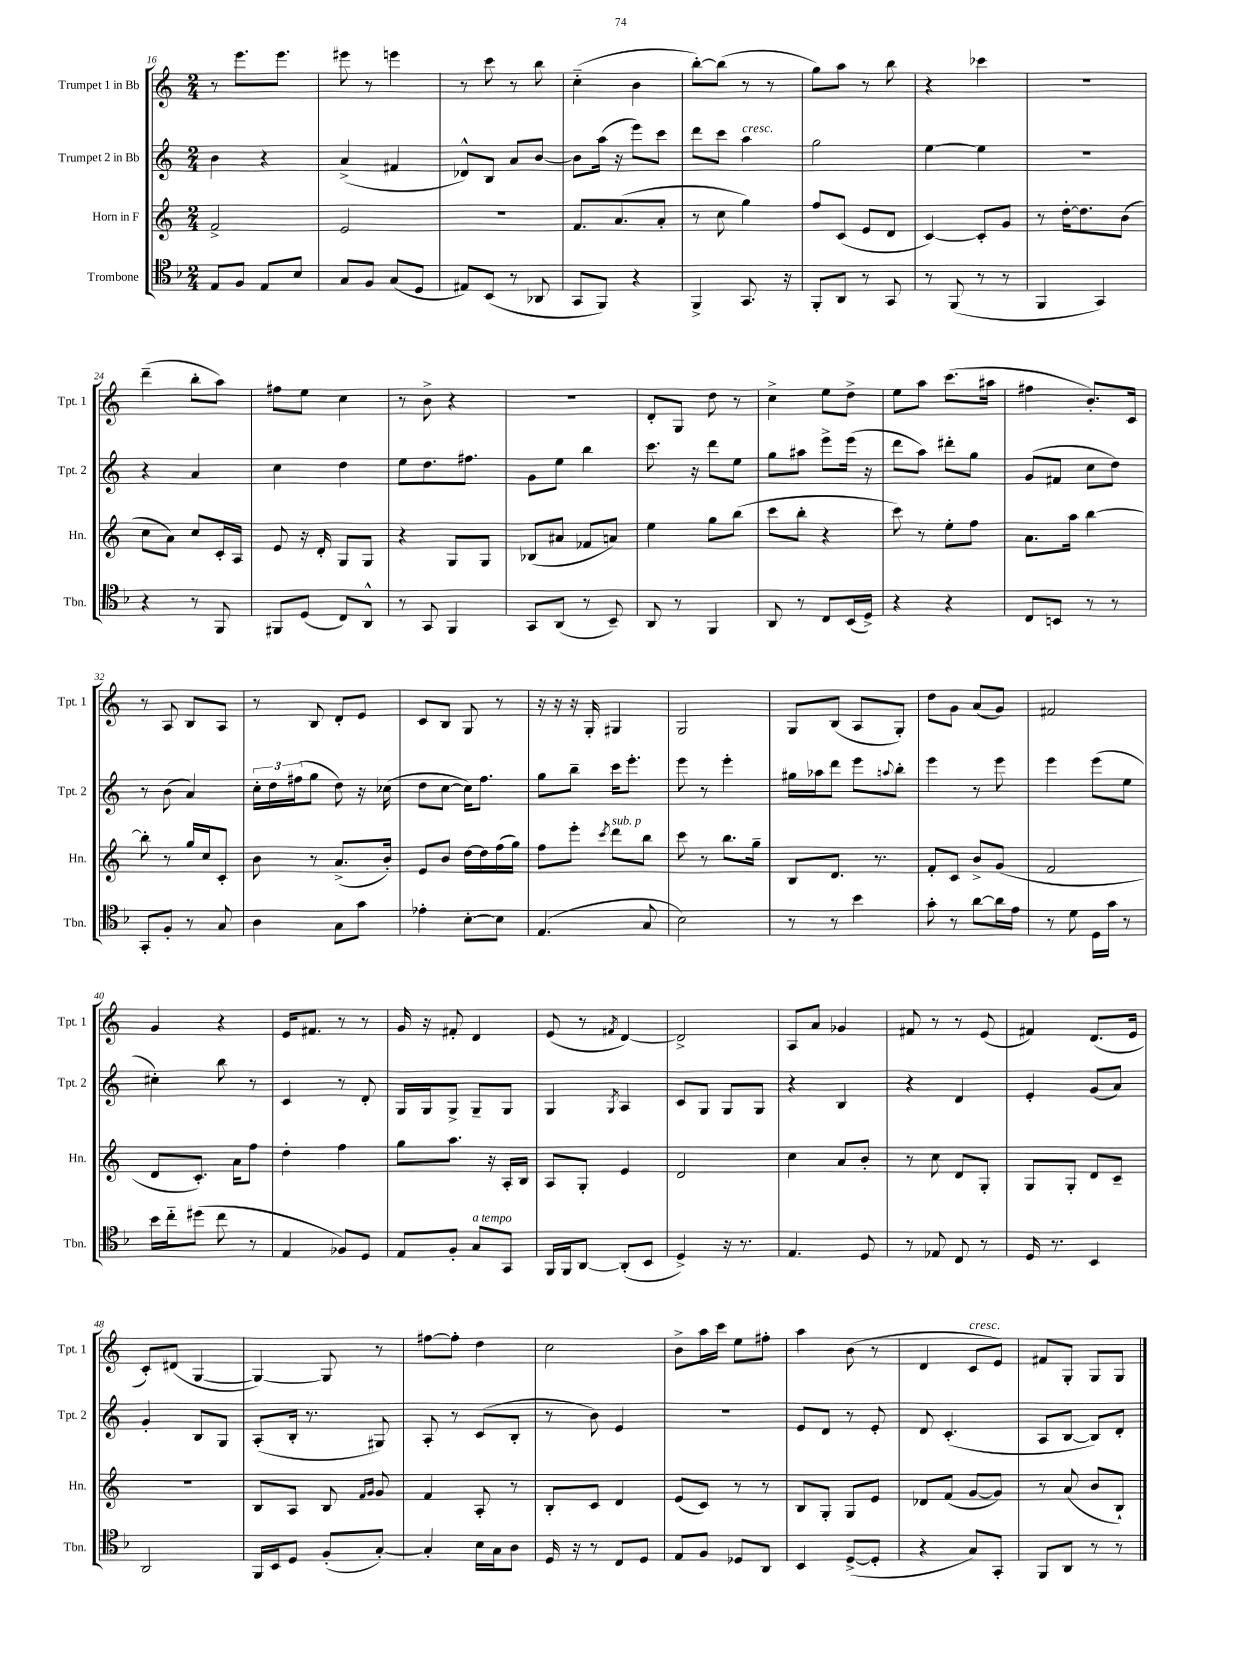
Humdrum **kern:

**kern	**kern	**kern	**kern
*part4	*part3	*part2	*part1
*staff4	*staff3	*staff2	*staff1
*I"Trombone	*I"Horn in F	*I"Trumpet 2 in Bb	*I"Trumpet 1 in Bb
*I'Tbn.	*I'Hn.	*I'Tpt. 2	*I'Tpt. 1
*clefC4	*clefG2	*clefG2	*clefG2
*k[b-]	*k[]	*k[]	*k[]
*M2/4	*M2/4	*M2/4	*M2/4
=16	=16	=16	=16
8E/L	2f^/	4b\	8r
8F/J	.	.	8.eee\L
8E/L	.	4r	.
.	.	.	8.eee\J
8B-/J	.	.	.
=17	=17	=17	=17
8G/L	2e/	(4a^/	8eee#X\
8F/J	.	.	8r
(8G/L	.	4f#X/	4eeen\
8D/J	.	.	.
=18	=18	=18	=18
8E#X/L)	2r	8d-X^^/L)	8r
(8BB-/J	.	8B/J	8ccc\
8r	.	8a/L	8r
8AA-X/	.	[8b/J	8bb\
=19	=19	=19	=19
8GG/L	8.f/L	8b\L]	(4cc\
8FF/J)	.	(16aa\Jk	.
.	(8.a/	16r	.
4r	.	8eee\L)	4b\
.	8a'/J	8ccc\J	.
=20	=20	=20	=20
4FF^/	8r	8ddd\L	[8bb'\L)
.	8cc\	8ccc\J	(8bb\J]
!	!	!LO:TX:a:i:t=cresc.	!
8.GG/	4gg\)	4aa\	8r
.	.	.	8r
16r	.	.	.
=21	=21	=21	=21
8FF'/L	8ff/L	2gg\	8gg\L)
8AA/J	(8c/J	.	8aa\J
8r	8e/L	.	8r
8GG/	8d/J	.	8bb\
=22	=22	=22	=22
8r	[4c/)	[4ee\	4r
(8FF/	.	.	.
8r	8c'/L]	4ee\]	4ccc-X\
8r	8g/J	.	.
=23	=23	=23	=23
4FF/	8r	2r	2r
.	[16dd'\KL	.	.
.	8.dd\]	.	.
4GG/)	.	.	.
.	(8b\J	.	.
!!LO:LB:g=z
=24	=24	=24	=24
4r	8cc\L	4r	(4ddd~\
.	8a\J)	.	.
8r	8cc/L	4a/	8bb'\L
8FF/	16c'/L	.	8aa\J)
.	16A/JJ	.	.
=25	=25	=25	=25
8FF#X/L	8e/	4cc\	8ff#X\L
(8D/J	16r	.	8ee\J
.	16d'/	.	.
8C/L)	8G/L	4dd\	4cc\
8AA^^/J	8G/J	.	.
=26	=26	=26	=26
8r	4r	8ee\L	8r
8GG/	.	8.dd\	8b^\
4FF/	8G/L	.	4r
.	.	8.ff#X\J	.
.	8G/J	.	.
=27	=27	=27	=27
8GG/L	(8B-X/L	8g\L	2r
(8AA/J	8a#X/J	8ee\J	.
8r	8f-X/L	4bb\	.
8BB-~/)	8an/J)	.	.
=28	=28	=28	=28
8AA/	4ee\	8.ccc\	8d'/L
8r	.	.	8G/J
.	.	16r	.
4FF/	8gg\L	8ddd\L	8dd\
.	(8bb\J	8ee\J	8r
=29	=29	=29	=29
8AA/	8ccc\L	8gg\L	4cc^\
8r	8bb'\J	8aa#X\J	.
8C/L	4r	8eee^\L	8ee\L
(16BB-/L	.	(16eee\Jk	8dd^\J
16D^/JJ)	.	16r	.
=30	=30	=30	=30
4r	8ccc\)	8ddd\L	8ee\L
.	8r	8aa\J)	8aa\J
4r	8ee'\L	8ddd#X'\L	(8.ccc\L
.	8ff\J	8gg\J	.
.	.	.	16aa#X\Jk
=31	=31	=31	=31
8C/L	8.a\L	(8g/L	4ff#X\
8BBn/J	.	8f#X/J	.
.	16aa\Jk	.	.
8r	[4bb\	8cc\L	8.b'/L)
8r	.	8dd\J)	.
.	.	.	16c/Jk
!!LO:LB:g=z
=32	=32	=32	=32
8GG'/L	8bb'\]	8r	8r
8F'/J	8r	(8b\	8A/
8r	16gg/LL	4a/)	8B/L
.	16cc/J	.	.
8G/	8c'/J	.	8A/J
=33	=33	=33	=33
4A\	8b\	24cc'\LL	8r
.	.	24dd\	.
.	.	(24ff#X\J	.
.	8r	8gg\J	8B/
8G\L	(8.a^/L	8dd\)	8d'/L
8g\J	.	16r	8e/J
.	16b'/Jk)	(16cc-X\	.
=34	=34	=34	=34
4e-X'\	8e/L	8dd\L	8c/L
.	8b/J	[8cc\J	8B/J
[8B-'\L	[16dd\LL	16cc\KL])	8G/
.	16dd\]	8.ff\J	.
8B-\J]	(16ff\	.	8r
.	16gg\JJ)	.	.
=35	=35	=35	=35
(4.E/	8ff\L	8gg\L	16r
.	.	.	16r
.	8eee'\J	8bb~\J	16r
.	.	.	16G'/
.	8qccc/	.	.
!	!LO:TX:a:i:t=sub. p	!	!
.	8ddd\L	16ccc\KL	4G#X/
.	.	8.eee'\J	.
8G/	8bb\J	.	.
=36	=36	=36	=36
2B-\)	8ccc\	8eee\	2G/
.	8r	8r	.
.	8.bb\L	4eee'\	.
.	16gg~\Jk	.	.
=37	=37	=37	=37
8r	8B/L	16gg#X\LL	8G/L
.	.	16aa-X\J	.
8r	8.d/J	8ddd\J	(8B/J
4b-\	.	8eee\L	8A/L
.	8.r	.	.
.	.	8qqaan/	.
.	.	8bb'\J	8G'/J)
=38	=38	=38	=38
8g'\	8f'/L	4eee\	8dd\L
8r	8c/J	.	8g\J
[8a\L	8b^/L	8r	(8a/L
16a\L]	(8g/J	8eee\	8g/J)
16e\JJ	.	.	.
=39	=39	=39	=39
8r	2f/	4eee\	2f#X/
8d\	.	.	.
16D\LL	.	(8eee\L	.
16g\JJ	.	.	.
8r	.	8ee\J	.
!!LO:LB:g=z
=40	=40	=40	=40
16b-\LL	8d/L	4cc#X'\)	4g/
16cc\J	.	.	.
(8dd#X\J	8.c'/J)	.	.
8cc\	.	8bb\	4r
.	16a\KL	.	.
8r	8ff\J	8r	.
=41	=41	=41	=41
4E/	4dd'\	4c/	16e/KL
.	.	.	8.f#X/J
8F-X/L)	4ff\	8r	8r
8D/J	.	8d'/	8r
=42	=42	=42	=42
8E/L	8gg\L	16G/LL	16g/
.	.	16G/J	16r
8F'/J	8.aa\J	8G^/J	8f#X'/
!LO:TX:a:i:t=a tempo	!	!	!
8G/L	.	8G~/L	4d/
.	16r	.	.
8GG/J	16A'/LL	8G/J	.
.	16B/JJ	.	.
=43	=43	=43	=43
16FF/LL	8A/L	4G/	(8e/
16FF/J	.	.	.
[8AA/J	8G'/J	.	8r
.	.	8qG/	8qf#X/
(8AA'/L]	4e/	4A/	[4d/)
8BB-/J	.	.	.
=44	=44	=44	=44
4D^/)	2d/	8c/L	2d^/]
.	.	8G/J	.
16r	.	8G/L	.
8.r	.	.	.
.	.	8G/J	.
=45	=45	=45	=45
4.E/	4cc\	4r	8A/L
.	.	.	8a/J
.	8a/L	4B/	4g-X/
8D/	8b'/J	.	.
=46	=46	=46	=46
8r	8r	4r	8f#X/
8E-X/	8cc\	.	8r
8C/	8d/L	4d/	8r
8r	8G'/J	.	(8e/
=47	=47	=47	=47
16D/	8G/L	4e'/	4f#X/)
8.r	.	.	.
.	8G'/J	.	.
4BB-/	8d/L	(8g/L	(8.d/L
.	8c~/J	8a/J)	.
.	.	.	16e/Jk
!!LO:LB:g=z
=48	=48	=48	=48
2AA/	2r	4g'/	8c'/L)
.	.	.	(8d#X/J
.	.	8B/L	[4G/
.	.	8G/J	.
=49	=49	=49	=49
16FF/LL	8B/L	(8A'/L	4G/_)
16BB-/J	.	.	.
8D/J	8A/J	16B'/Jk	.
.	.	8.r	.
(8F'/L	8B/	.	8G/]
.	16qqf/LL	.	.
.	16qqg/JJ	.	.
[8G'/J)	8g/	8G#X/)	8r
=50	=50	=50	=50
4G'/]	4f/	8A'/	[8ff#X\L
.	.	8r	8ff#'\J]
16B-\LL	8A'/	(8c/L	4dd\
16G\J	.	.	.
8A\J	8r	8B'/J	.
=51	=51	=51	=51
16D/	8B'/L	8r	2cc\
16r	.	.	.
8r	8c/J	8b\)	.
8C/L	4d/	4e/	.
8D/J	.	.	.
=52	=52	=52	=52
8E/L	(8e/L	2r	8b^\L
8F/J	8c/J)	.	16aa\L
.	.	.	16ccc\JJ
8D-X/L	8r	.	8ee\L
8AA/J	8r	.	8ff#X'\J
=53	=53	=53	=53
4BB-/	8B/L	8e/L	4aa\
.	8G'/J	8d/J	.
([8D^/L	8G/L	8r	(8b\
8D'/J]	8e/J	8e'/	8r
=54	=54	=54	=54
4r	8d-X/L	8d/	4d/
.	(8f/J	(4.c'/	.
!	!	!	!LO:TX:a:i:t=cresc.
8G/L)	[8g/L	.	8c/L
8GG'/J	8g/J])	.	8e/J)
=55	=55	=55	=55
8FF/L	8r	8A/L	8f#X/L
8AA/J	(8a/	[8B/J	8G'/J
8r	8b/L	8B/L])	8G/L
8r	8B`/J)	8d'/J	8G/J
==	==	==	==
*-	*-	*-	*-
